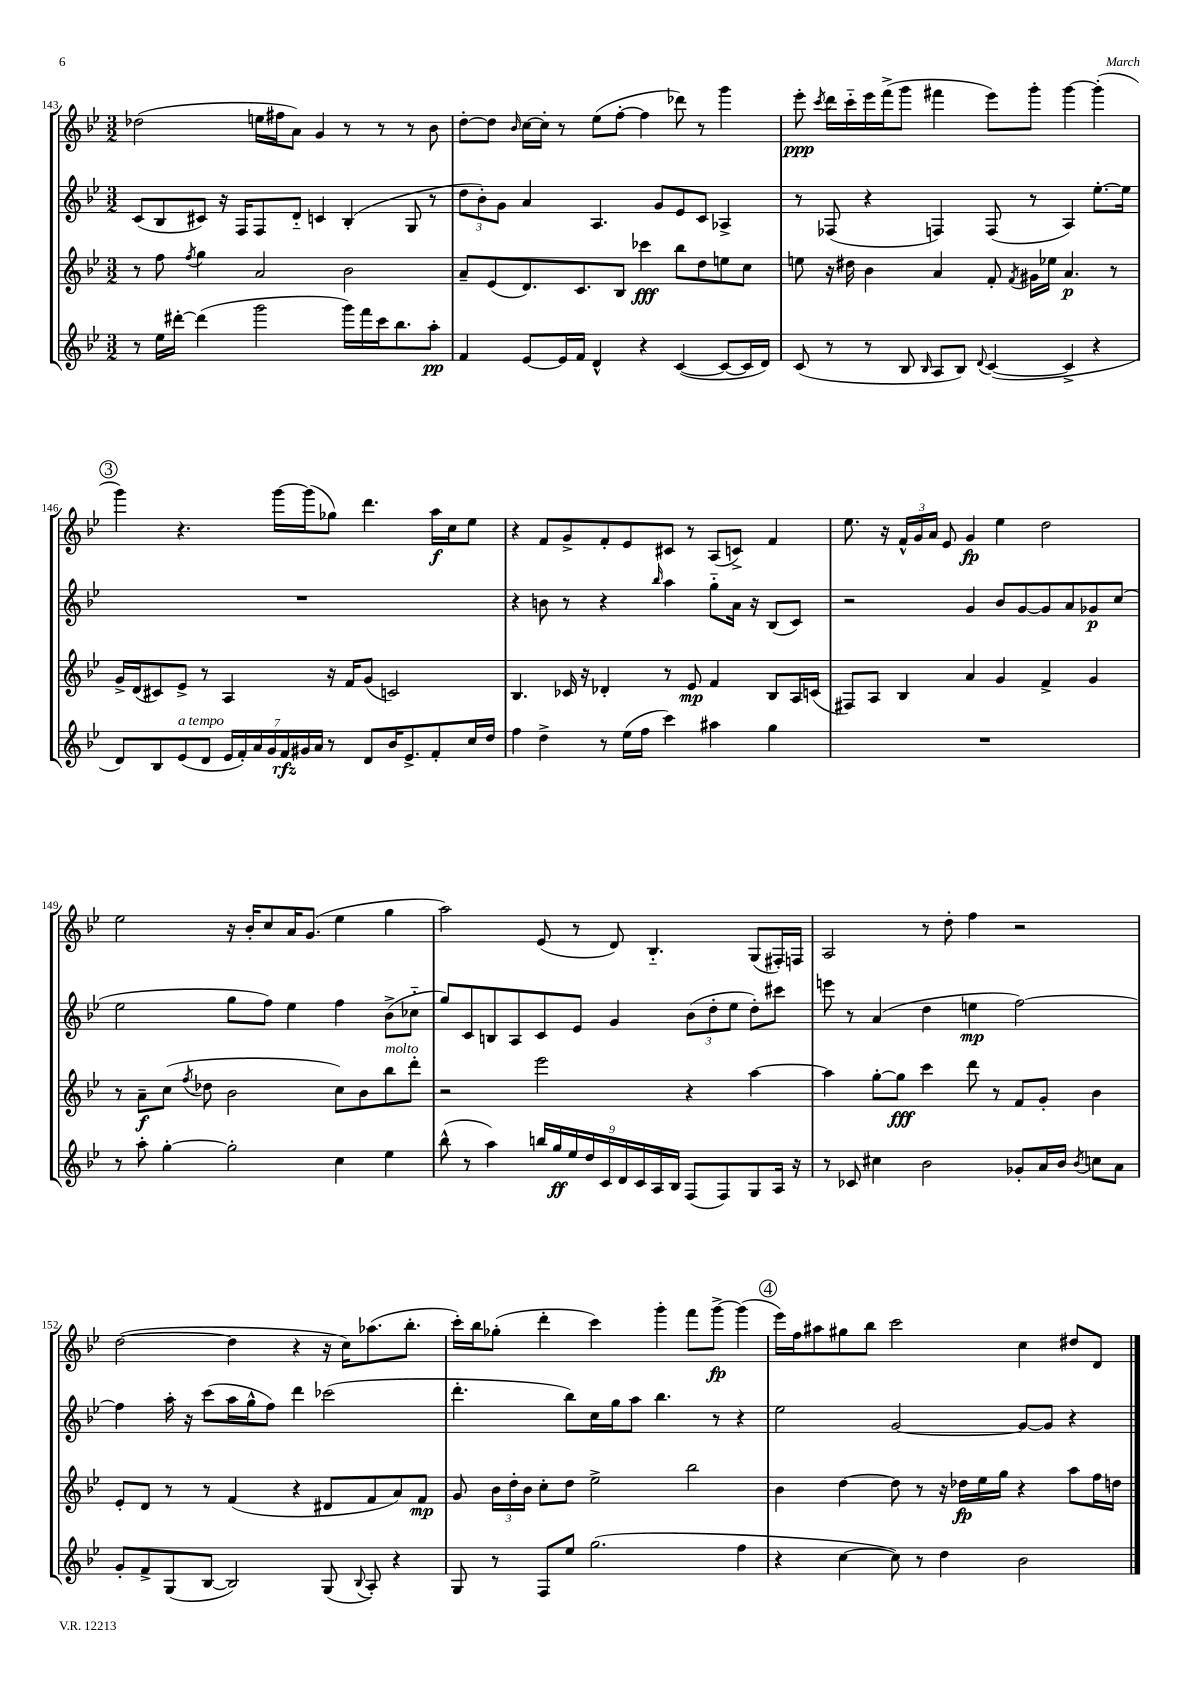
<<
\new StaffGroup <<
\new Staff = "s0" {
    \clef treble \key bes \major \numericTimeSignature \time 3/2
    \autoBeamOff des''2( e''16[ fis''16 a'8]) g'4 r8 r8 r8 bes'8 |
    d''8[~-. d''8] \grace { bes'16 } c''16[~ c''16]-. r8 ees''8[( f''8]~-. f''4 des'''8) r8 g'''4 |
    ees'''8-.\ppp \acciaccatura { c'''8 } d'''16[ c'''16-_ ees'''16 f'''16->( g'''8] fis'''4 ees'''8[) g'''8]-. g'''4~ g'''4-.( |
    \mark \markup { \circle "3" } g'''4) r4. g'''16[~ g'''16( ges''8]) d'''4. a''16[\f c''16 ees''8] |
    r4 f'8[ g'8-> f'8-. ees'8 cis'8] r8 a8[( c'8]->) f'4 |
    ees''8. r16 \tuplet 3/2 { f'16[-^ g'16 a'16] } ees'8 g'4\fp ees''4 d''2 |
    ees''2 r16 bes'16[-. c''8 a'16 g'8.]( ees''4 g''4 |
    a''2) ees'8( r8 d'8) bes4.-_ g8[( fis16-.) f16] |
    a2 r8 d''8-. f''4 r2 |
    d''2~( d''4 r4 r16 c''16[) aes''8.( bes''8.]-. |
    c'''16[-.) bes''16 ges''8]-.( d'''4-. c'''4) g'''4-. f'''8[ g'''8]~->\fp g'''4( |
    \mark \markup { \circle "4" } ees'''16[) f''16 ais''8 gis''8 bes''8] c'''2 c''4 dis''8[ d'8] \bar "|." |
}
\new Staff = "s1" {
    \clef treble \key bes \major \numericTimeSignature \time 3/2
    \autoBeamOff c'8[( bes8 cis'8]) r16 f16[ f8 d'8]-_ c'4 bes4-.( g8 r8 |
    \tuplet 3/2 { d''8[ bes'8-.) g'8] } a'4 a4. g'8[ ees'8 c'8] aes4-> |
    r8 fes8( r4 f4) f8( r8 a4) ees''8.[~-. ees''16] |
    \mark \markup { \circle "3" } R1. |
    r4 b'8 r8 r4 \grace { bes''16 } a''4 g''8[-_ a'16] r16 bes8[( c'8]) |
    r2 g'4 bes'8[ g'8~ g'8 a'8 ges'8\p c''8]( |
    ees''2 g''8[ f''8]) ees''4 f''4 bes'8[->( ces''8]-_ |
    g''8[) c'8 b8 a8 c'8 ees'8] g'4 \tuplet 3/2 { bes'8[( d''8-. ees''8] } d''8[-.) cis'''8] |
    e'''8 r8 a'4( d''4 e''4\mp f''2~) |
    f''4 a''16-. r16 c'''8[( a''16 g''16-^ f''8]) d'''4 ces'''2( |
    d'''4.-. bes''8[) c''16 g''16 a''8] bes''4. r8 r4 |
    \mark \markup { \circle "4" } ees''2 g'2~ g'8[~ g'8] r4 \bar "|." |
}
\new Staff = "s2" {
    \clef treble \key bes \major \numericTimeSignature \time 3/2
    \autoBeamOff r8 f''8 \acciaccatura { f''8 } g''4 a'2 bes'2 |
    a'8[-- ees'8( d'8.) c'8. bes8] ces'''4\fff bes''8[ d''8 e''8 c''8] |
    e''8 r16 dis''16 bes'4 a'4 f'8-. \acciaccatura { f'8 } gis'16[ ees''16] a'4.\p r8 |
    \mark \markup { \circle "3" } g'16[-> d'16( cis'8) ees'8]-> r8 a4 r16 f'16[ g'8]( c'2) |
    bes4. ces'16 r16 des'4-. r8 ees'8\mp f'4 bes8[ a16 c'16]( |
    fis8[) a8] bes4 a'4 g'4 f'4-> g'4 |
    r8 a'8[--\f c''8]( \acciaccatura { f''8 } des''8 bes'2 c''8[) bes'8 bes''8^\markup { \italic "molto" } d'''8]-. |
    r2 ees'''2 r4 a''4~ |
    a''4 g''8[~-. g''8]\fff c'''4 d'''8 r8 f'8[ g'8]-. bes'4 |
    ees'8[-. d'8] r8 r8 f'4( r4 dis'8[ f'8 a'8) f'8]\mp |
    g'8 \tuplet 3/2 { bes'16[ d''16-. bes'16] } c''8[-. d''8] ees''2-> bes''2 |
    \mark \markup { \circle "4" } bes'4 d''4~ d''8 r8 r16 des''16[\fp ees''16 g''16] r4 a''8[ f''16 d''16] \bar "|." |
}
\new Staff = "s3" {
    \clef treble \key bes \major \numericTimeSignature \time 3/2
    \autoBeamOff r8 ees''16[ dis'''16]~-. dis'''4( g'''2 g'''16[) f'''16 c'''16 bes''8. a''8]-.\pp |
    f'4 ees'8[~ ees'16 f'16] d'4-^ r4 c'4~( c'8[~ c'16 d'16]) |
    c'8( r8 r8 bes8 \grace { bes16 } a8[ bes8]) \appoggiatura { d'8 } c'4~( c'4-> r4 |
    \mark \markup { \circle "3" } d'8[) bes8 ees'8^\markup { \italic "a tempo" }( d'8] \tuplet 7/4 { ees'16[ f'16-.) a'16 g'16 f'16\rfz gis'16 a'16] } r8 d'8[ bes'16 ees'8.-> f'8-. c''16 d''16] |
    f''4 d''4-> r8 ees''16[( f''16] c'''4) ais''4 g''4 |
    R1. |
    r8 a''8-. g''4~-. g''2-. c''4 ees''4 |
    bes''8-^( r8 a''4) \tuplet 9/8 { b''16[ g''16\ff ees''16 d''16 c'16 d'16 c'16 a16 bes16] } f8[( f8) g8 a16] r16 |
    r8 ces'8 cis''4 bes'2 ges'8[-. a'16 bes'16] \acciaccatura { bes'8 } c''8[ a'8] |
    g'8[-. f'8-> g8( bes8]~ bes2) g8( \appoggiatura { bes8 } a8-.) r4 |
    g8 r8 f8[ ees''8] g''2.( f''4 |
    \mark \markup { \circle "4" } r4 c''4~ c''8) r8 d''4 bes'2 \bar "|." |
}
>>
>>
\layout { \context { \Score currentBarNumber = #143 } }
